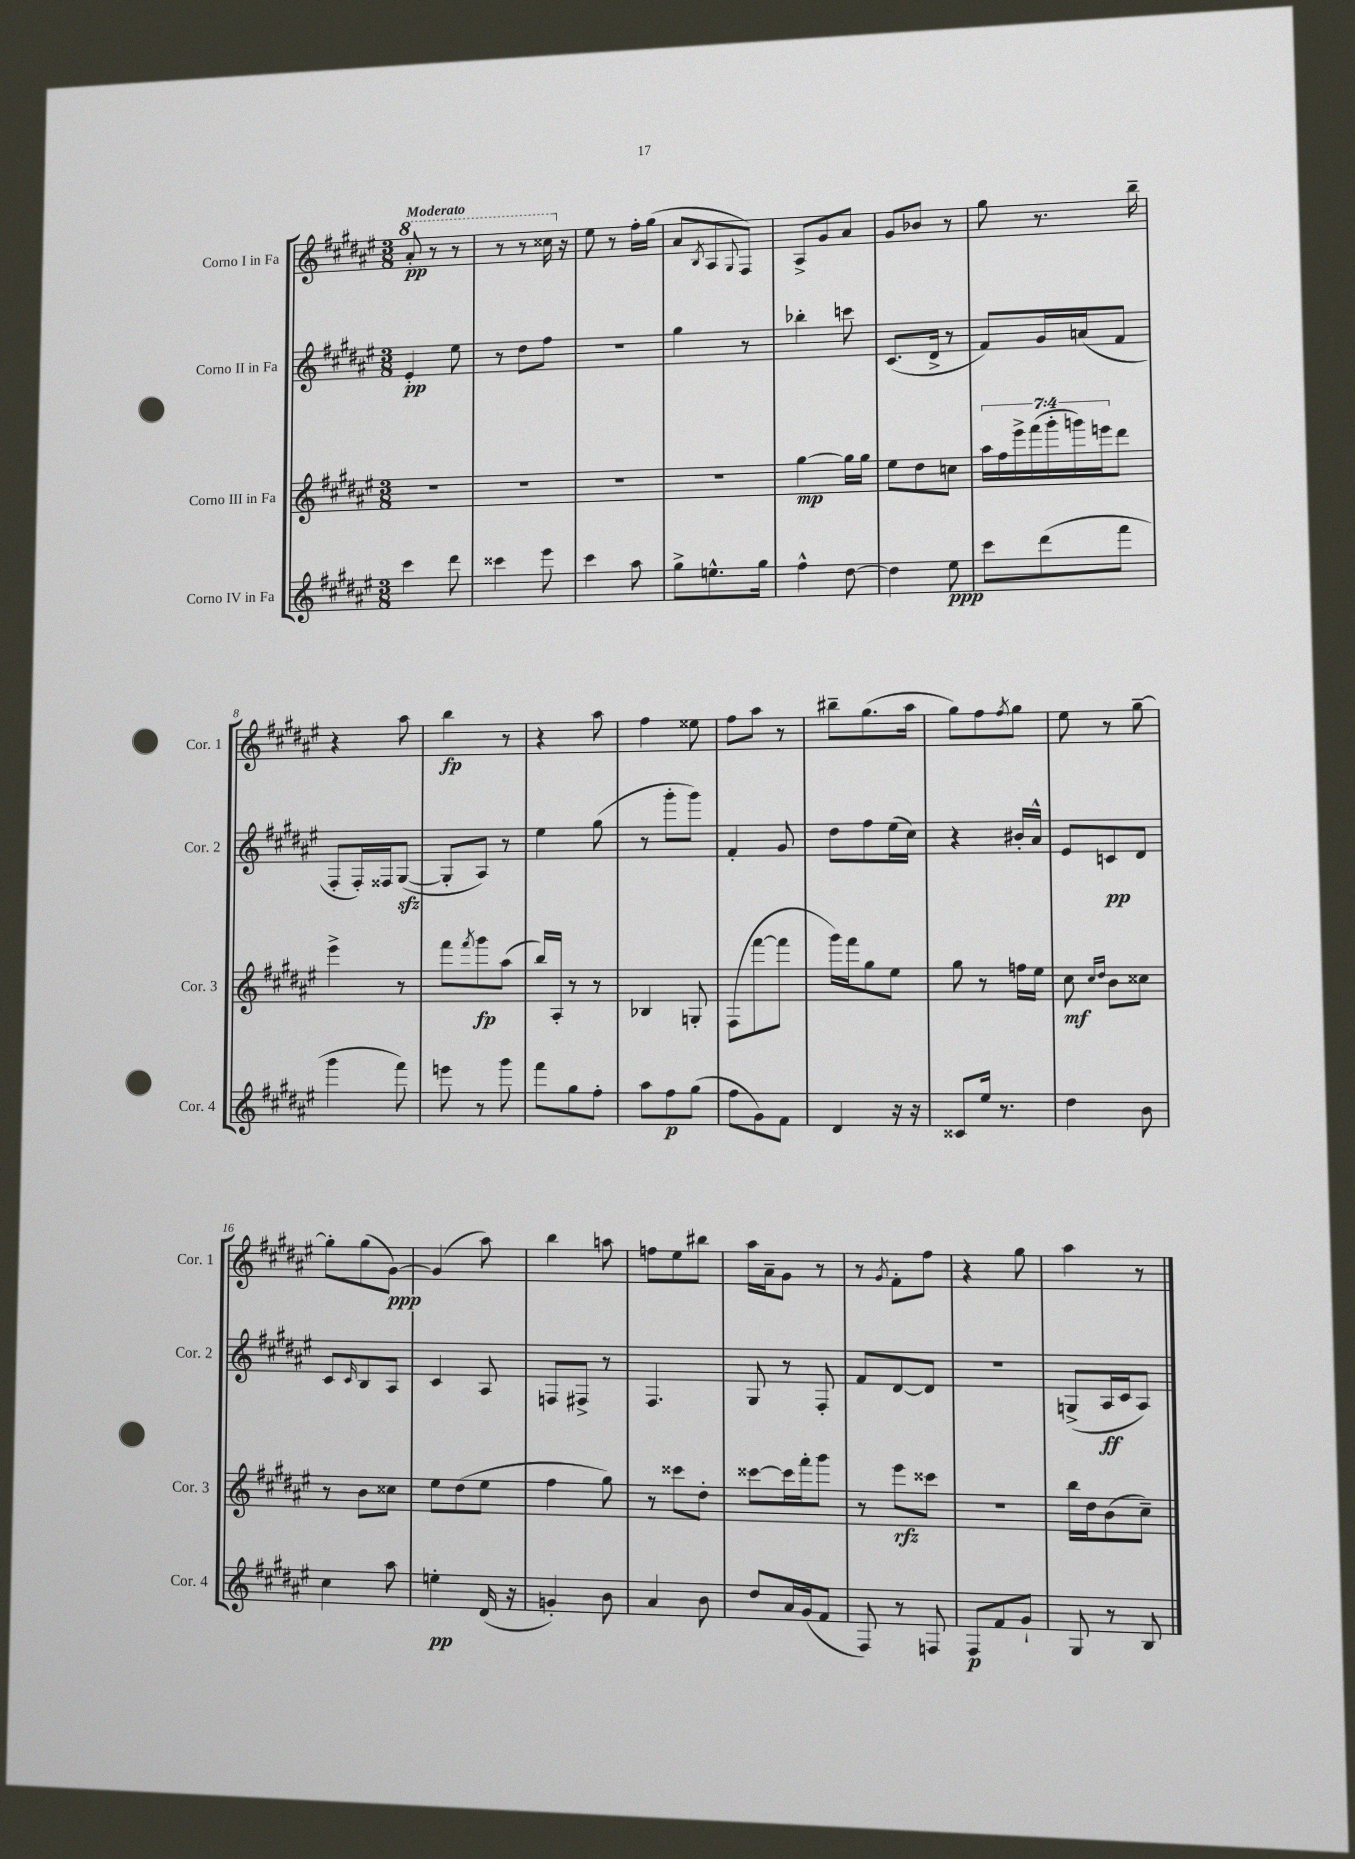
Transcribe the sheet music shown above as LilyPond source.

<<
\new StaffGroup <<
\new Staff = "s0" \with { instrumentName = "Corno I in Fa" shortInstrumentName = "Cor. 1" } {
    \clef treble \key fis \major \numericTimeSignature \time 3/8 \tempo "Moderato"
    \ottava #1 ais''8-.\pp r8 r8 |
    r8 r8 cisis'''16 \ottava #0 r16 |
    eis''8 r8 fis''16-. gis''16( |
    ais'8 \acciaccatura { b8 } ais8 \appoggiatura { gis8 } fis8) |
    ais8-> gis'8 ais'8 |
    gis'8 bes'8 r8 |
    gis''8 r8. b''16-- |
    r4 ais''8 |
    b''4\fp r8 |
    r4 ais''8 |
    fis''4 eisis''8 |
    fis''8 ais''8 r8 |
    bis''8-- gis''8.( ais''16 |
    gis''8) fis''8 \acciaccatura { fis''8 } gis''8 |
    eis''8 r8 gis''8~-- |
    gis''8-. gis''8( gis'8~\ppp) |
    gis'4( ais''8) |
    b''4 a''8 |
    f''8 eis''8 bis''8 |
    ais''16 ais'16-- gis'8 r8 |
    r8 \acciaccatura { gis'8 } fis'8-. fis''8 |
    r4 gis''8 |
    ais''4 r8 \bar "|." |
}
\new Staff = "s1" \with { instrumentName = "Corno II in Fa" shortInstrumentName = "Cor. 2" } {
    \clef treble \key fis \major \numericTimeSignature \time 3/8
    eis'4-.\pp eis''8 |
    r8 dis''8 fis''8 |
    R4. |
    gis''4 r8 |
    bes''4-. c'''8 |
    cis'8.( dis'16-> r8 |
    fis'8) gis'16 a'16( fis'8 |
    fis8-. fis16-.) fisis16 gis8~\sfz( |
    gis8-. ais8) r8 |
    eis''4 gis''8( |
    r8 gis'''8-. gis'''8) |
    fis'4-. gis'8 |
    dis''8 fis''8 eis''16( cis''16) |
    r4 bis'16-. ais'16-^ |
    eis'8 c'8\pp dis'8 |
    cis'8 \grace { cis'16 } b8 ais8 |
    cis'4 ais8 |
    f8 fis8-> r8 |
    fis4. |
    gis8 r8 fis8-. |
    fis'8 dis'8~ dis'8 |
    R4. |
    g8->( ais16\ff cis'16 ais8) \bar "|." |
}
\new Staff = "s2" \with { instrumentName = "Corno III in Fa" shortInstrumentName = "Cor. 3" } {
    \clef treble \key fis \major \numericTimeSignature \time 3/8 \override Staff.TupletNumber.text = #tuplet-number::calc-fraction-text
    R4. |
    R4. |
    R4. |
    R4. |
    gis''4~\mp gis''16 gis''16 |
    eis''8 dis''8 c''8 |
    \tuplet 7/4 { ais''16 fis''16 eis'''16-> fis'''16( gis'''16-. g'''16) e'''16 } dis'''8 |
    eis'''4-> r8 |
    fis'''8 \acciaccatura { fis'''8 } gis'''8\fp ais''8( |
    b''16) ais16-. r8 r8 |
    bes4 g8-. |
    fis8( fis'''8~ fis'''8 |
    gis'''16) fis'''16 gis''8 eis''8 |
    gis''8 r8 f''16 eis''16 |
    cis''8\mf \grace { cis''16 dis''16 } b'8 cisis''8 |
    r8 b'8 cisis''8 |
    eis''8 dis''8( eis''8 |
    fis''4 gis''8) |
    r8 cisis'''8 dis''8-. |
    cisis'''8~ cisis'''16 fis'''16-. gis'''8 |
    r8 eis'''8\rfz cisis'''8 |
    R4. |
    b''16 dis''16 b'8( cis''8--) \bar "|." |
}
\new Staff = "s3" \with { instrumentName = "Corno IV in Fa" shortInstrumentName = "Cor. 4" } {
    \clef treble \key fis \major \numericTimeSignature \time 3/8
    cis'''4 dis'''8 |
    cisis'''4 eis'''8 |
    cis'''4 ais''8 |
    gis''8-> e''8.-^ gis''16 |
    fis''4-^ dis''8~ |
    dis''4 eis''8\ppp |
    cis'''8 dis'''8( fis'''8 |
    gis'''4 fis'''8) |
    e'''8 r8 gis'''8 |
    fis'''8 gis''8 fis''8-. |
    ais''8 fis''8\p gis''8( |
    fis''8 gis'8) fis'8 |
    dis'4 r16 r16 |
    cisis'8 eis''16 r8. |
    dis''4 b'8 |
    cis''4 ais''8 |
    e''4-.\pp dis'16( r16 |
    g'4-.) b'8 |
    ais'4 b'8 |
    dis''8 ais'16 gis'16( fis'8 |
    fis8) r8 f8 |
    fis8\p fis'8 gis'8-! |
    gis8 r8 b8 \bar "|." |
}
>>
>>
